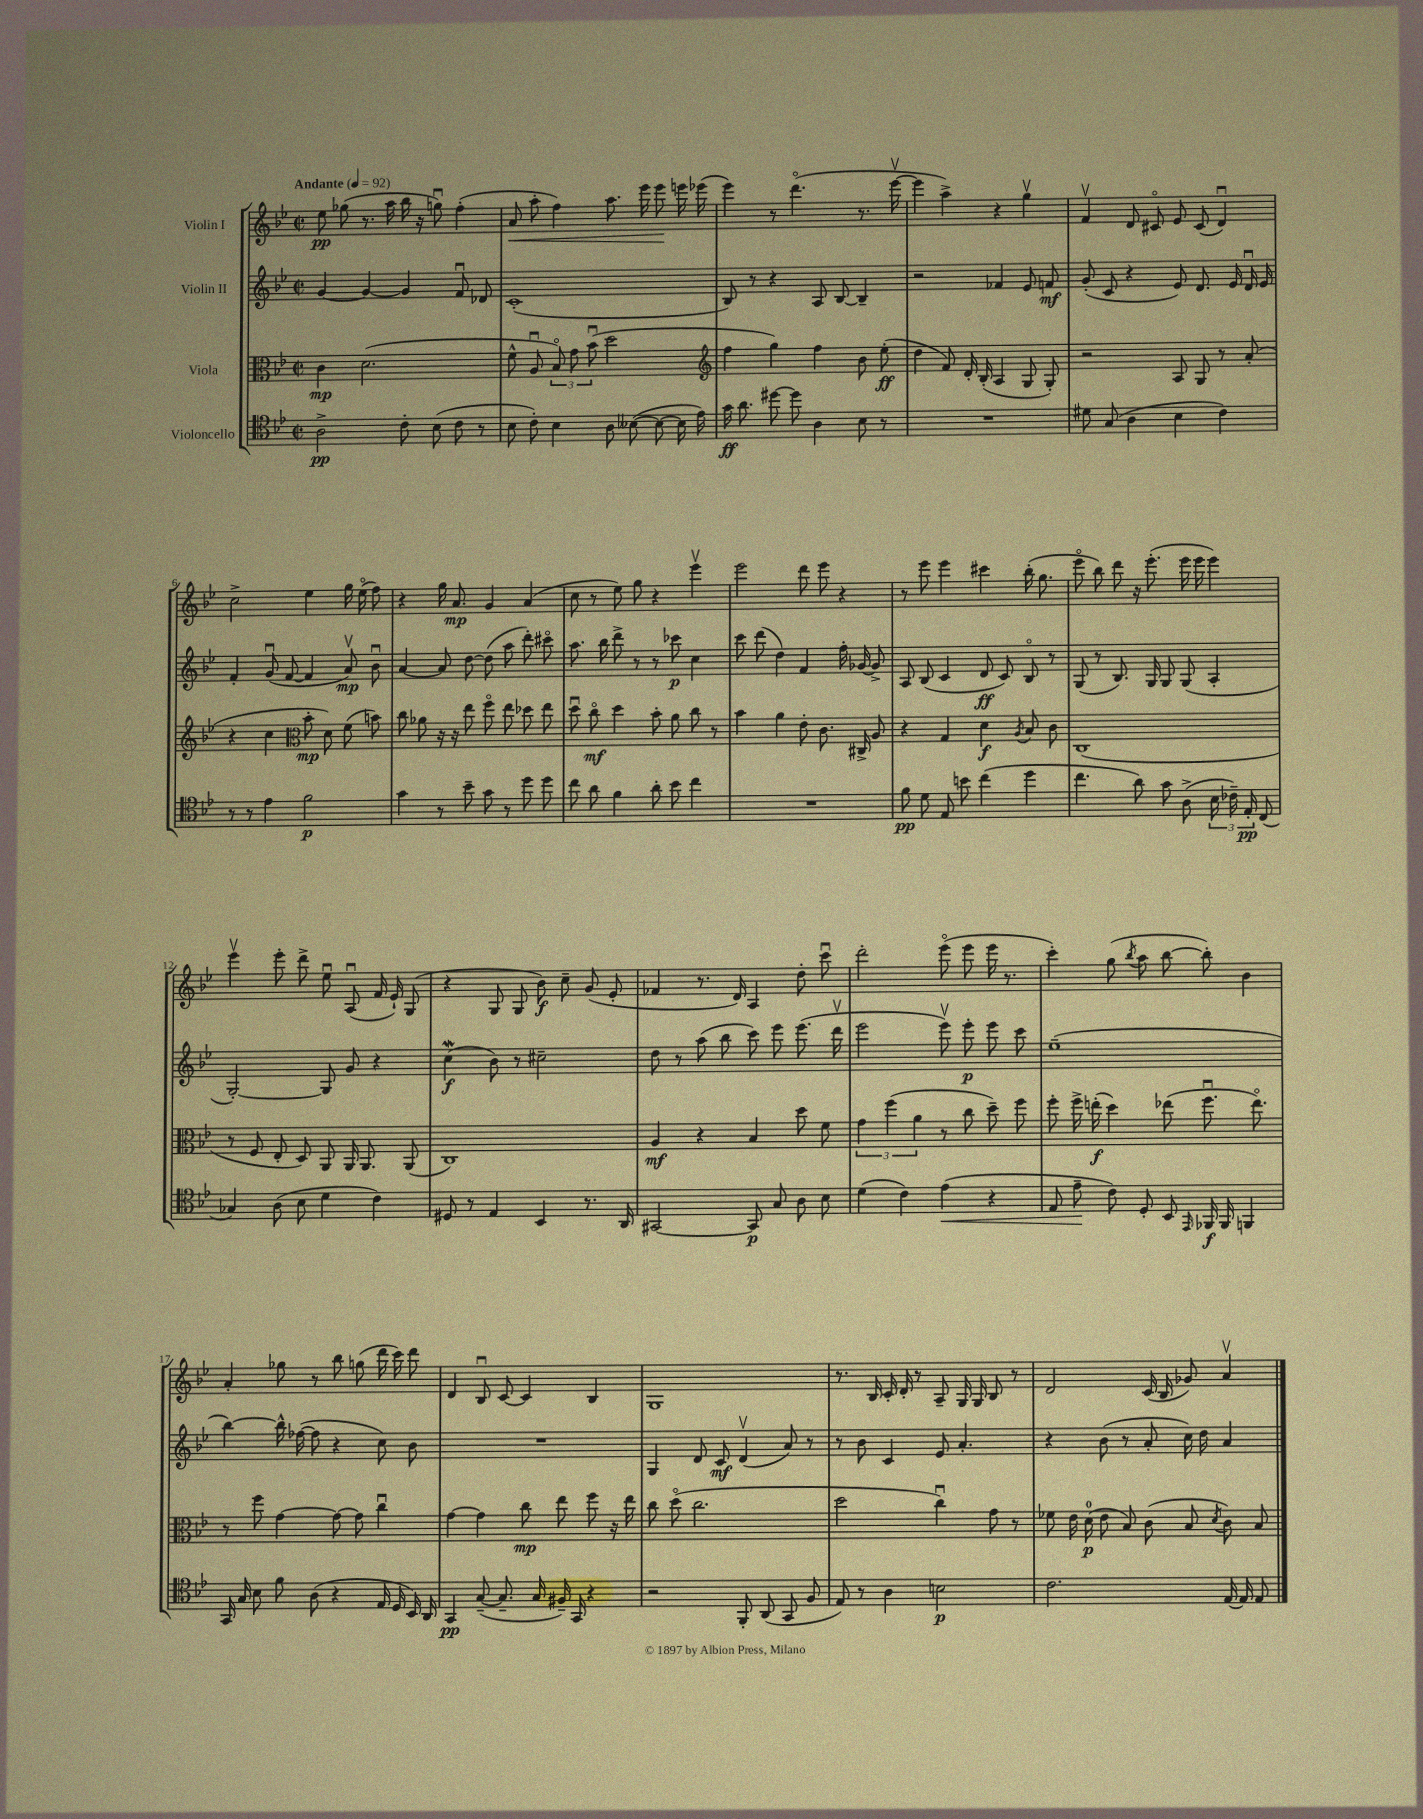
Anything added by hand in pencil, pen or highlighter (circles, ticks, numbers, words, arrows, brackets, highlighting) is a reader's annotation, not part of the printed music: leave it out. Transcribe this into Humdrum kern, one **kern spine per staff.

**kern	**dynam	**kern	**dynam	**kern	**dynam	**kern	**dynam
*part4	*part4	*part3	*part3	*part2	*part2	*part1	*part1
*staff4	*staff4	*staff3	*staff3	*staff2	*staff2	*staff1	*staff1
*I"Violoncello	*	*I"Viola	*	*I"Violin II	*	*I"Violin I	*
*clefC4	*	*clefC3	*	*clefG2	*	*clefG2	*
*k[b-e-]	*	*k[b-e-]	*	*k[b-e-]	*	*k[b-e-]	*
*M2/2	*	*M2/2	*	*M2/2	*	*M2/2	*
*met(c|)	*	*met(c|)	*	*met(c|)	*	*met(c|)	*
*MM92	*	*MM92	*	*MM92	*	*MM92	*
=1	=1	=1	=1	=1	=1	=1	=1
!	!	!	!	!	!	!LO:TX:a:B:t=Andante	!
2A^\	pp	4c\	mp	[4g/	.	8ee-\	pp
.	.	.	.	.	.	(8gg-X\	.
.	.	(2.d\	.	4g/_	.	8.r	.
.	.	.	.	.	.	16aa\	.
8c'\	.	.	.	4g/]	.	16bb-\	.
.	.	.	.	.	.	16r	.
(8B-\	.	.	.	.	.	8ggnu\)	.
8c\	.	.	.	8fu/	.	(4ff'\	.
8r	.	.	.	8d-X/	.	.	.
=2	=2	=2	=2	=2	=2	=2	=2
!	!	!	!	!	!	!	!LO:HP:b
8B-\	.	8f^^\	.	(1c'	.	8a/	<
8c'\)	.	8Au/	.	.	.	8aa'\	.
4B-\	.	12B-/)	.	.	.	4ff\)	.
.	.	12g\	.	.	.	.	.
.	.	(12b-u\	.	.	.	.	.
8A\	.	2dd\	.	.	.	8.aa\	.
([8B--X\	.	.	.	.	.	.	.
.	.	.	.	.	.	16eee-\	.
8B--\_	.	.	.	.	.	8eee-\	.
16B--\]	.	.	.	.	.	16eeen\	[
16e-\)	.	.	.	.	.	(16eee-X\	.
=3	=3	=3	=3	=3	=3	=3	=3
*	*	*clefG2	*	*	*	*	*
16g\	ff	4ff\	.	8B-/)	.	4eee-\)	.
8.a\	.	.	.	.	.	.	.
.	.	.	.	8r	.	.	.
[8dd#X\	.	4gg\)	.	4r	.	8r	.
8dd#\]	.	.	.	.	.	(4.ddd\	.
4A\	.	4ff\	.	8A/	.	.	.
.	.	.	.	[8B-/	.	.	.
8B-\	.	8b-\	.	4B-~/]	.	8.r	.
8r	.	(8ee-'\	ff	.	.	.	.
.	.	.	.	.	.	[16eee-v\	.
=4	=4	=4	=4	=4	=4	=4	=4
1r	.	4dd\	.	2r	.	4eee-\]	.
.	.	8f/)	.	.	.	4aa^\)	.
.	.	16d'/	.	.	.	.	.
.	.	(16B-'/	.	.	.	.	.
.	.	4A/	.	4f-X/	.	4r	.
.	.	8G/	.	8e-/	.	4ggv\	.
.	.	8G'/)	.	8fn/	mf	.	.
=5	=5	=5	=5	=5	=5	=5	=5
8d#X\	.	2r	.	(8g'/	.	4fv/	.
(8G/	.	.	.	8c/	.	.	.
4A\	.	.	.	4r	.	8d/	.
.	.	.	.	.	.	8c#X/	.
4B-\	.	8A/	.	8e-/)	.	8e-/	.
.	.	8G/	.	8.d/	.	(8c#/	.
4c\)	.	8r	.	.	.	4du/)	.
.	.	.	.	16e-/	.	.	.
.	.	(8a'/	.	16du/	.	.	.
.	.	.	.	16e-/	.	.	.
!!LO:LB:g=z
=6	=6	=6	=6	=6	=6	=6	=6
8r	.	4r	.	4f'/	.	2cc^\	.
8r	.	.	.	.	.	.	.
4e-\	.	4cc\	.	(8gu/	.	.	.
.	.	.	.	[8f/	.	.	.
*	*	*clefC3	*	*	*	*	*
2f\	p	8b-'\	mp	4f/]	.	4ee-\	.
.	.	8d\)	.	.	.	.	.
.	.	(8f\	.	8av/)	mp	16gg\	.
.	.	.	.	.	.	(16ee-\	.
.	.	8bn\)	.	8b-u\	.	8ff\)	.
=7	=7	=7	=7	=7	=7	=7	=7
4g\	.	8cc\	.	[4a/	.	4r	.
.	.	8a-X\	.	.	.	.	.
8r	.	16r	.	8a/]	.	16gg\	.
.	.	16r	.	.	.	8.a/	mp
8b-~\	.	8ee-\	.	[8dd\	.	.	.
8g\	.	8ff\	.	(8dd\]	.	4g/	.
8r	.	8ee-\	.	8aa\	.	.	.
8dd\	.	8dd-X\	.	8ddd'\)	.	(4a/	.
8dd\	.	8ee-\	.	8ccc#X\	.	.	.
=8	=8	=8	=8	=8	=8	=8	=8
8cc\	.	8ddu\	.	8.aa\	.	8cc\	.
8a\	.	8cc\	mf	.	.	8r	.
.	.	.	.	16bb-\	.	.	.
4f\	.	4dd\	.	8ddd^\	.	8ee-\)	.
.	.	.	.	8r	.	8gg\	.
8a'\	.	8b-'\	.	8r	.	4r	.
8b-\	.	8a\	.	8ccc-X\	p	.	.
4cc\	.	8cc\	.	4cc\	.	4eee-v\	.
.	.	8r	.	.	.	.	.
=9	=9	=9	=9	=9	=9	=9	=9
1r	.	4b-\	.	8ccc\	.	2eee-\	.
.	.	.	.	(8ddd\	.	.	.
.	.	4a\	.	4dd\)	.	.	.
.	.	8e-'\	.	4f/	.	8ddd\	.
.	.	8.c\	.	.	.	8eee-\	.
.	.	.	.	16ff'\	.	4r	.
.	.	16C#X^/	.	[16g-X/	.	.	.
.	.	8A/	.	8g-^/]	.	.	.
=10	=10	=10	=10	=10	=10	=10	=10
8f\	pp	4r	.	8A/	.	8r	.
8d\	.	.	.	(8B-/	.	8eee-\	.
8E-/	.	4G/	.	4c/	.	4eee-\	.
8bn\	.	.	.	.	.	.	.
(4cc\	.	4d\	f	8d/	ff	4ccc#X\	.
.	.	.	.	8c/)	.	.	.
.	.	8qA/	.	.	.	.	.
4dd\	.	8B-/	.	8B-/	.	(16bb-'\	.
.	.	.	.	.	.	8.gg\	.
.	.	8c\	.	8r	.	.	.
=11	=11	=11	=11	=11	=11	=11	=11
4.cc\	.	(1C	.	(8G/	.	8eee-\	.
.	.	.	.	8r	.	8bb-\)	.
.	.	.	.	8.B-/)	.	8ddd\	.
8a\)	.	.	.	.	.	16r	.
.	.	.	.	16G/	.	(8.eee-'\	.
8g\	.	.	.	8G/	.	.	.
(8A^\	.	.	.	(8G/	.	16eee-\	.
.	.	.	.	.	.	16eee-\	.
24B-\	.	.	.	4A'/	.	4eee-\)	.
24c-X~\)	.	.	.	.	.	.	.
24E-'/	pp	.	.	.	.	.	.
(8C/	.	.	.	.	.	.	.
!!LO:LB:g=z
=12	=12	=12	=12	=12	=12	=12	=12
4G-X/)	.	8r	.	[2G'/)	.	4eee-v\	.
.	.	8F/	.	.	.	.	.
(8A\	.	8E-'/	.	.	.	8eee-'\	.
8B-\	.	8D/)	.	.	.	8ddd^\	.
4d\	.	8AA/	.	8G/]	.	8ee-u\	.
.	.	16AA/	.	8g/	.	(8Au/	.
.	.	8.AA/	.	.	.	.	.
4c\)	.	.	.	4r	.	16f/	.
.	.	.	.	.	.	16e-`/)	.
.	.	(8AA/	.	.	.	(8G/	.
=13	=13	=13	=13	=13	=13	=13	=13
8D#X/	.	1C)	.	(4ccW\	f	4r	.
8r	.	.	.	.	.	.	.
4E-/	.	.	.	8b-\)	.	8G/	.
.	.	.	.	8r	.	8G/	.
4BB-/	.	.	.	2cc#X~\	.	8b-\)	f
.	.	.	.	.	.	8cc~\	.
8.r	.	.	.	.	.	(8g/	.
.	.	.	.	.	.	8e-'/	.
16AA/	.	.	.	.	.	.	.
=14	=14	=14	=14	=14	=14	=14	=14
[2GG#X/	.	4A/	mf	8dd\	.	4f-X/	.
.	.	.	.	8r	.	.	.
.	.	4r	.	(8aa\	.	8.r	.
.	.	.	.	8bb-\	.	.	.
.	.	.	.	.	.	16d/)	.
8GG#/]	p	4B-/	.	8ccc\)	.	4A/	.
8G/	.	.	.	8eee-\	.	.	.
8A\	.	8dd\	.	(8.eee-\	.	8dd'\	.
8B-\	.	8f\	.	.	.	8cccu\	.
.	.	.	.	16dddv\	.	.	.
=15	=15	=15	=15	=15	=15	=15	=15
(4d\	.	6g\	.	2eee-\	.	2ddd'\	.
.	.	(6ff\	.	.	.	.	.
4c\)	.	.	.	.	.	.	.
.	.	6a\	.	.	.	.	.
!	!LO:HP:b	!	!	!	!	!	!
(4e-\	<	8r	.	8eee-v\)	.	(8eee-\	.
.	.	8cc\	.	8eee-'\	p	8eee-\	.
4r	.	8dd~\)	.	8eee-\	.	16eee-\	.
.	.	.	.	.	.	8.r	.
.	.	8ff\	.	8ccc\	.	.	.
=16	=16	=16	=16	=16	=16	=16	=16
8E-/	.	8ff'\	.	(1ee-~	.	4ccc'\)	.
8e-~\	.	16ff^\	.	.	.	.	.
.	.	(16een'\	f	.	.	.	.
8c\)	[	4dd\)	.	.	.	(8gg\	.
.	.	.	.	.	.	8qbb-/	.
8D'/	.	.	.	.	.	8aa\	.
8BB-/	.	(8ee-X\	.	.	.	[8bb-\	.
16qqEE-/	.	.	.	.	.	.	.
16FF-X/	f	8.ffu\	.	.	.	8bb-'\])	.
16FF-/	.	.	.	.	.	.	.
4FFn/	.	.	.	.	.	4b-\	.
.	.	8.ee-\)	.	.	.	.	.
!!LO:LB:g=z
=17	=17	=17	=17	=17	=17	=17	=17
16GG/	.	8r	.	[4bb-\)	.	4a'/	.
16G/	.	.	.	.	.	.	.
8B-\	.	8ff\	.	.	.	.	.
8f\	.	[4g\	.	16bb-^^\]	.	8gg-X\	.
.	.	.	.	([16ff-X\	.	.	.
(8A\	.	.	.	8ff-\]	.	8r	.
4r	.	8g\_	.	4r	.	8bb-\	.
.	.	8g\]	.	.	.	(8ggn\	.
16E-/	.	4ccu\	.	8cc\)	.	16ddd\	.
16D/	.	.	.	.	.	16ccc\)	.
16BB-/)	.	.	.	8b-\	.	8ddd\	.
16AA/	.	.	.	.	.	.	.
=18	=18	=18	=18	=18	=18	=18	=18
4GG/	pp	[4g\	.	1r	.	4d/	.
([8G~/	.	4g\]	.	.	.	8B-u/	.
8.G~/]	.	.	.	.	.	[8c/	.
.	.	8cc\	mp	.	.	4c/]	.
16G/	.	.	.	.	.	.	.
16F#X~/)	.	8ee-\	.	.	.	.	.
16GG/	.	.	.	.	.	.	.
4r	.	8ff\	.	.	.	4B-/	.
.	.	16r	.	.	.	.	.
.	.	16ee-\	.	.	.	.	.
=19	=19	=19	=19	=19	=19	=19	=19
2r	.	8cc\	.	4G/	.	1G	.
.	.	(8dd\	.	.	.	.	.
.	.	2.cc\	.	8d/	.	.	.
.	.	.	.	8c/	mf	.	.
8FF'/	.	.	.	(4dv/	.	.	.
(8AA/	.	.	.	.	.	.	.
8GG/	.	.	.	8a/)	.	.	.
8F/	.	.	.	8r	.	.	.
=20	=20	=20	=20	=20	=20	=20	=20
8E-/)	.	2dd\	.	8r	.	8.r	.
8r	.	.	.	8b-\	.	.	.
.	.	.	.	.	.	16B-/	.
4A\	.	.	.	4c/	.	16c'/	.
.	.	.	.	.	.	16d'/	.
.	.	.	.	.	.	8r	.
2Bn\	p	4ccu\)	.	8e-/	.	8A~/	.
.	.	.	.	4.a'/	.	16G/	.
.	.	.	.	.	.	16G/	.
.	.	8g\	.	.	.	8B-/	.
.	.	8r	.	.	.	8r	.
=21	=21	=21	=21	=21	=21	=21	=21
2.c\	.	8f-X\	.	4r	.	2d/	.
.	.	16e-\	.	.	.	.	.
.	.	(16d\	p	.	.	.	.
.	.	8e-\	.	(8b-\	.	.	.
.	.	8B-/)	.	8r	.	.	.
.	.	(8c\	.	8a'/	.	(16c/	.
.	.	.	.	.	.	16B-/	.
.	.	8B-/	.	16cc\)	.	8g-X/)	.
.	.	.	.	16dd\	.	.	.
.	.	8qd/	.	.	.	.	.
[16E-/	.	8c\)	.	4a/	.	4av/	.
16E-/]	.	.	.	.	.	.	.
8E-/	.	8B-/	.	.	.	.	.
==	==	==	==	==	==	==	==
*-	*-	*-	*-	*-	*-	*-	*-
